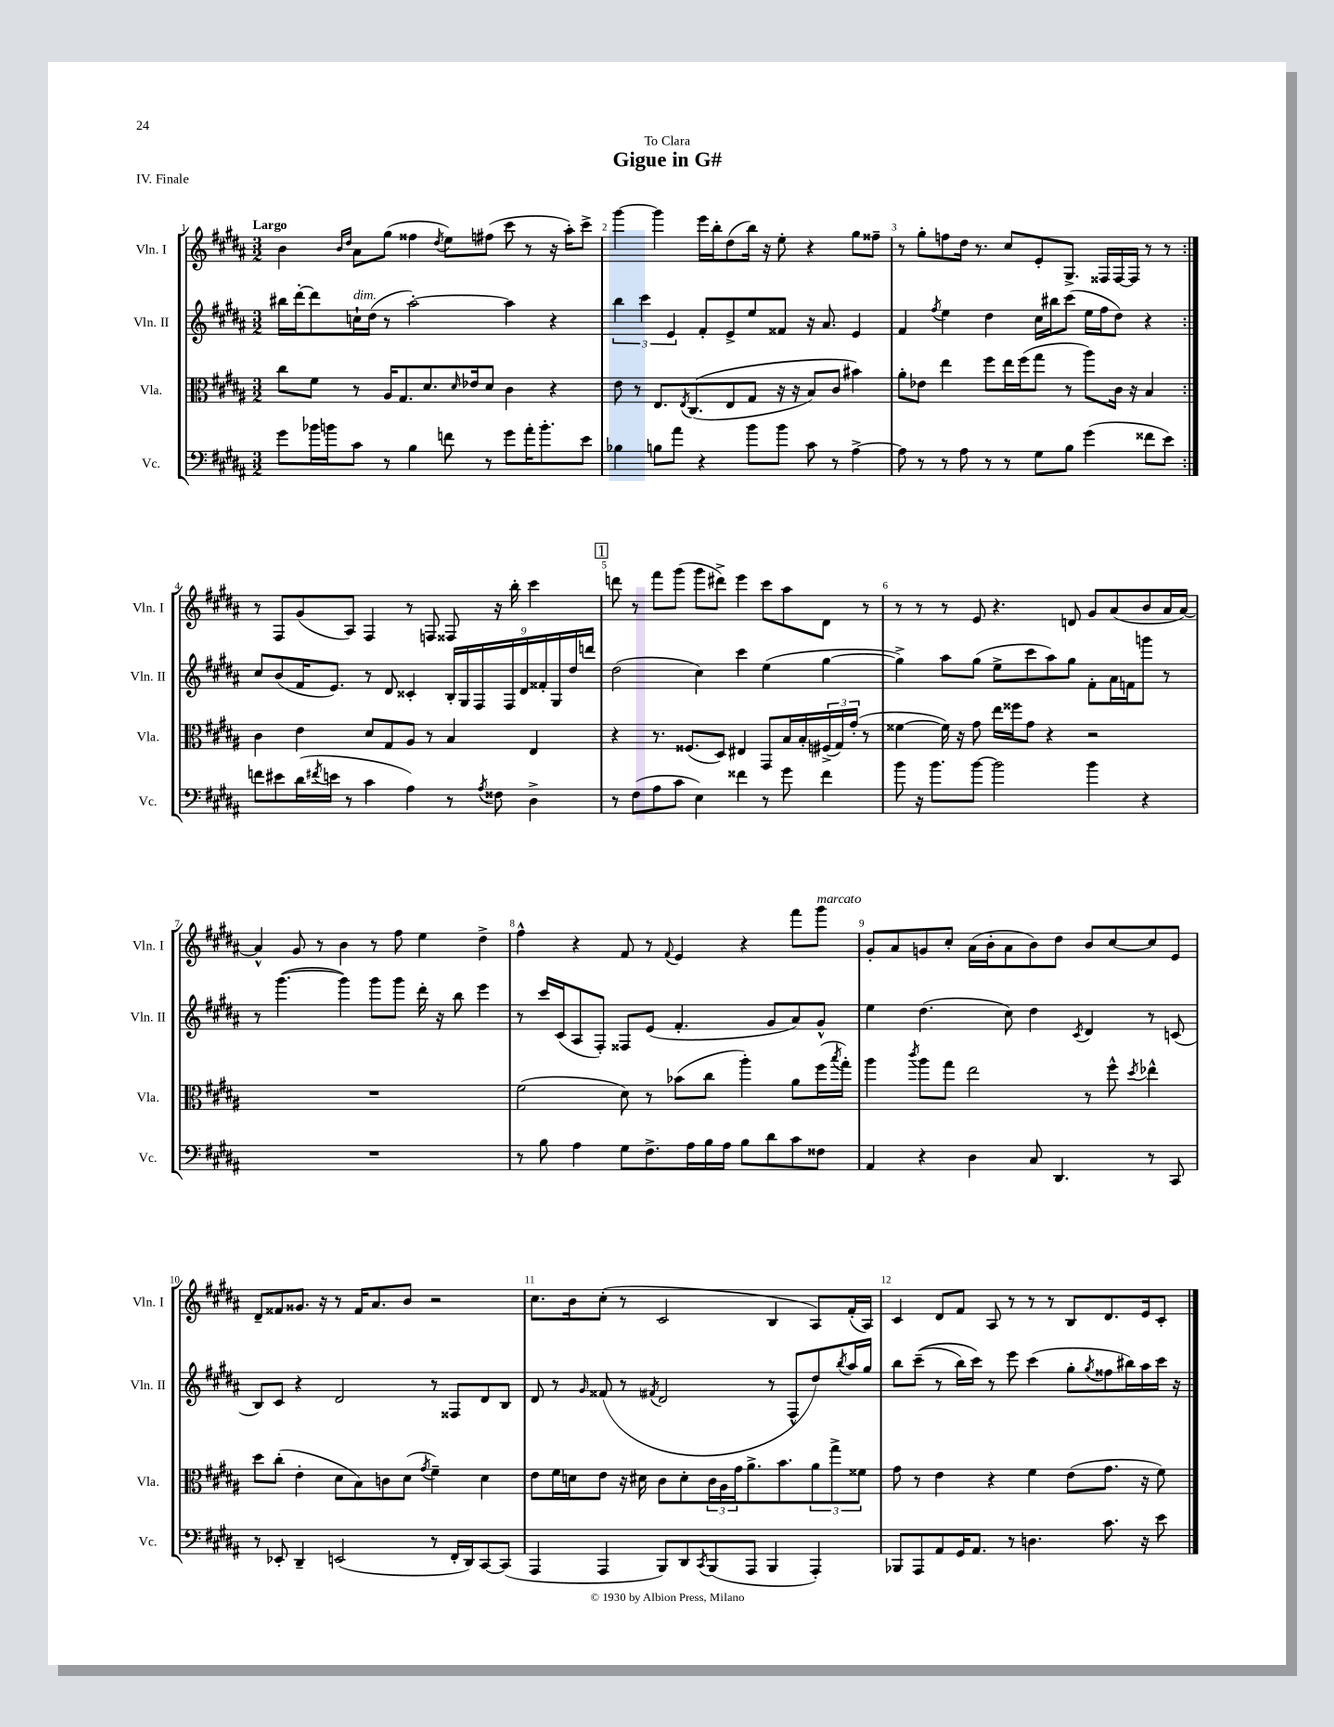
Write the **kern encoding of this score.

**kern	**kern	**kern	**kern
*staff4	*staff3	*staff2	*staff1
*clefF4	*clefC3	*clefG2	*clefG2
*k[f#c#g#d#a#]	*k[f#c#g#d#a#]	*k[f#c#g#d#a#]	*k[f#c#g#d#a#]
*M3/2	*M3/2	*M3/2	*M3/2
8g#	8cc#	16bb#	4b
.	.	[16ddd#'	.
16b-	8f#	8ddd#]	.
16b	.	.	.
.	.	.	16qqb
.	.	.	16qqdd#
8c#	8r	16cc`	8a#
.	.	(16dd#	.
8r	16A#	8r	(8gg#
.	8.G#	.	.
4B	.	[2aa#')	4ff##
.	8.d#	.	.
.	.	.	8qdd#
8f	.	.	8ee)
.	16qqd#	.	.
.	16e-	.	.
8r	8d#	.	(8ff#
8g#	4c#	4aa#]	8ccc#
16a#'	.	.	8r
8.b'	.	.	.
.	4r	4r	16r
.	.	.	16aa#')
8e	.	.	8ccc#^
=	=	=	=
4B-	8e	6bb	[4ggg#
.	8r	.	.
.	.	6ccc#	.
8B	8.E	.	4ggg#]
.	.	6e	.
8a#	.	.	.
.	8qE	.	.
.	&((8.C#	.	.
4r	.	8f#'	16eee
.	.	.	16bb'
.	8E	8e^	(8dd#
8b	8G#	8ee	16bb)
.	.	.	16r
8b	16r	8f##	8ee'
.	16r	.	.
8c#	8B)	16r	4r
.	.	8.a#	.
8r	8c#	.	.
[4A#^	4b#&)	4e	8gg#
.	.	.	8ff##~
=	=	=	=
8A#]	8a#'	4f#	8r
8r	8e-	.	8gg#'
.	.	8qff#	.
8r	4ee	4ee	8ff
8A#	.	.	16dd#
.	.	.	8.r
8r	8ff#	4dd#	.
8r	16ee	.	8cc#
.	(16ff#	.	.
8G#	8gg#	16cc#	8e'
.	.	16bb#	.
8B	8r	(8ccc#	8.G#^
(4g#	8aa#)	16ee	.
.	.	16ff#	16F##
.	16c#	8dd#)	[16F##
.	16r	.	16F##]
8f##	4B	4r	8r
8e)	.	.	8r
=:|!	=:|!	=:|!	=:|!
8f	4c#	8cc#	8r
8e#	.	(8b	8F#
(16d#	4e	16f#	(8g#
8qf#	.	.	.
16e	.	8.e)	.
8r	.	.	8A#)
4c#	8d#	8r	4F#
.	8G#	8d#	.
4A#)	8A#	4c##'	8r
.	8r	.	8F
8r	4B	18B'	8F##
.	.	18G#	.
.	.	18F#	.
8qA#	.	.	.
8F##	.	.	16r
.	.	18F#	.
.	.	.	16bb'
.	.	18d#	.
4D#^	4E	.	4ccc#
.	.	18f##'	.
.	.	18G#	.
.	.	18dd#	.
.	.	18ddd	.
=	=	=	=
8r	4r	(2dd#	8ddd
(8F#	.	.	8r
8A#	8.r	.	8fff#
8c#	.	.	(8ggg#
.	(8.F##	.	.
4E)	.	4cc#)	8ggg#
.	8D#)	.	8ddd#^)
4f##	4E#	4ccc#	4eee
8r	8GG#	(4ee	8ccc#
8g#	16B	.	8aa#
.	16B'	.	.
4f##	(24F#^	[4gg#	8d#
.	24G#)	.	.
.	(24g#'	.	.
.	8r	.	8r
=	=	=	=
8b	[4f##	4gg#^])	8r
16r	.	.	8r
8.b	.	.	.
.	16f##])	8aa#	8r
.	16r	.	.
[8b	8g#	(8gg#	8e
2b]	16ee	8ee^	4.r
.	16ff##	.	.
.	8g#	8ccc#	.
.	4r	8aa#)	.
.	.	8gg#	8d
4b	2r	8f#'	8g#
.	.	16a#	(8a#
.	.	16f	.
4r	.	8ggg	8b
.	.	8r	16a#
.	.	.	[16a#)
=	=	=	=
1.r	1.r	8r	4a#^^]
.	.	([4.ggg#	.
.	.	.	8g#
.	.	.	8r
.	.	4ggg#])	4b
.	.	8ggg#	8r
.	.	8ggg#	8ff#
.	.	16ddd#'	4ee
.	.	16r	.
.	.	8bb	.
.	.	4eee	4dd#^
=	=	=	=
8r	(2f#	8r	4ff#^^
8B	.	16ccc#	.
.	.	(16c#	.
4A#	.	8A#	4r
.	.	8F#')	.
8G#	8d#)	8F##	8f#
8.F#^	8r	(8e	8r
.	.	.	8qqf#
.	(8b-	4.f#'	4e
16A#	.	.	.
16B	8cc#	.	.
16A#	.	.	.
8B	4aa#')	.	4r
8d#	.	8g#	.
8c#	8a#	8a#)	8fff#
8F##	(16ff#	8g#^^	8ggg#
.	8qbb	.	.
.	16gg#')	.	.
=	=	=	=
4AA#	4aa#	4ee	8g#'
.	.	.	8a#
.	8qccc#	.	.
4r	8aa#	(4.dd#	8g
.	8gg#	.	8cc#'
4D#	2ee	.	(16a#
.	.	.	16b'
.	.	8cc#)	8a#
8C#	.	4dd#	8b)
4.DD#	.	.	8dd#
.	.	8qc#	.
.	8r	4d#	8b
.	8ff#^^	.	[8cc#
.	8qdd#	.	.
8r	4ee-^^	8r	8cc#]
8CC#	.	(8c	8e
=	=	=	=
8r	8dd#	8B)	8d#~
8EE-'	(8cc#'	8c#	8f##
4DD#~	4e'	4r	8.g##
.	.	.	16r
(2EE	8d#	2d#	8r
.	8B)	.	16f##
.	.	.	8.a#
.	8c	.	.
.	(8d#	.	8b
.	8qg#	.	.
8r	4f#~)	8r	2r
16FF#'	.	8F##	.
16DD#)	.	.	.
[8CC#	4d#	8d#	.
(8CC#]	.	8B	.
=	=	=	=
4AAA#	8e	8d#	8.cc#
.	16f#	8r	.
.	16d	.	16b
.	.	16qqg#	.
4AAA#	8e	(8f##	(8cc#'
.	16r	8r	8r
.	16d#	.	.
.	.	8qf#	.
8BBB)	8c#	2d#	2c#
8DD#	8d#'	.	.
8qCC#	.	.	.
(8BBB	24c#	.	.
.	24A#	.	.
.	24g#	.	.
8AAA#	8.a#^	.	.
4BBB	.	8r	4B
.	8.b	.	.
.	.	8F#^^	.
4AAA#')	12a#	8dd#)	8A#)
.	12gg#^	.	.
.	.	8qbb	.
.	.	16aa#	(16f#'
.	12f##	.	.
.	.	16gg#	16A#)
=	=	=	=
8BBB-	8g#	8bb	4c#
8AAA#	8r	&((8ccc#~	.
8AA#	4e	8r	8d#
16GG#	.	16bb)	8f#
8.AA#	.	16ccc#&)	.
.	4r	8r	8A#
8r	.	8eee	8r
4.D	4f#	(4ccc#	8r
.	.	.	8r
.	(8e	8gg#'	8B
.	.	8qgg#	.
8.c#	8.g#	8ff##	8.d#
.	.	16bb#)	.
16r	16r	16aa#	16e
8e	8f#)	16ccc#	8c#'
.	.	16r	.
==	==	==	==
*-	*-	*-	*-
